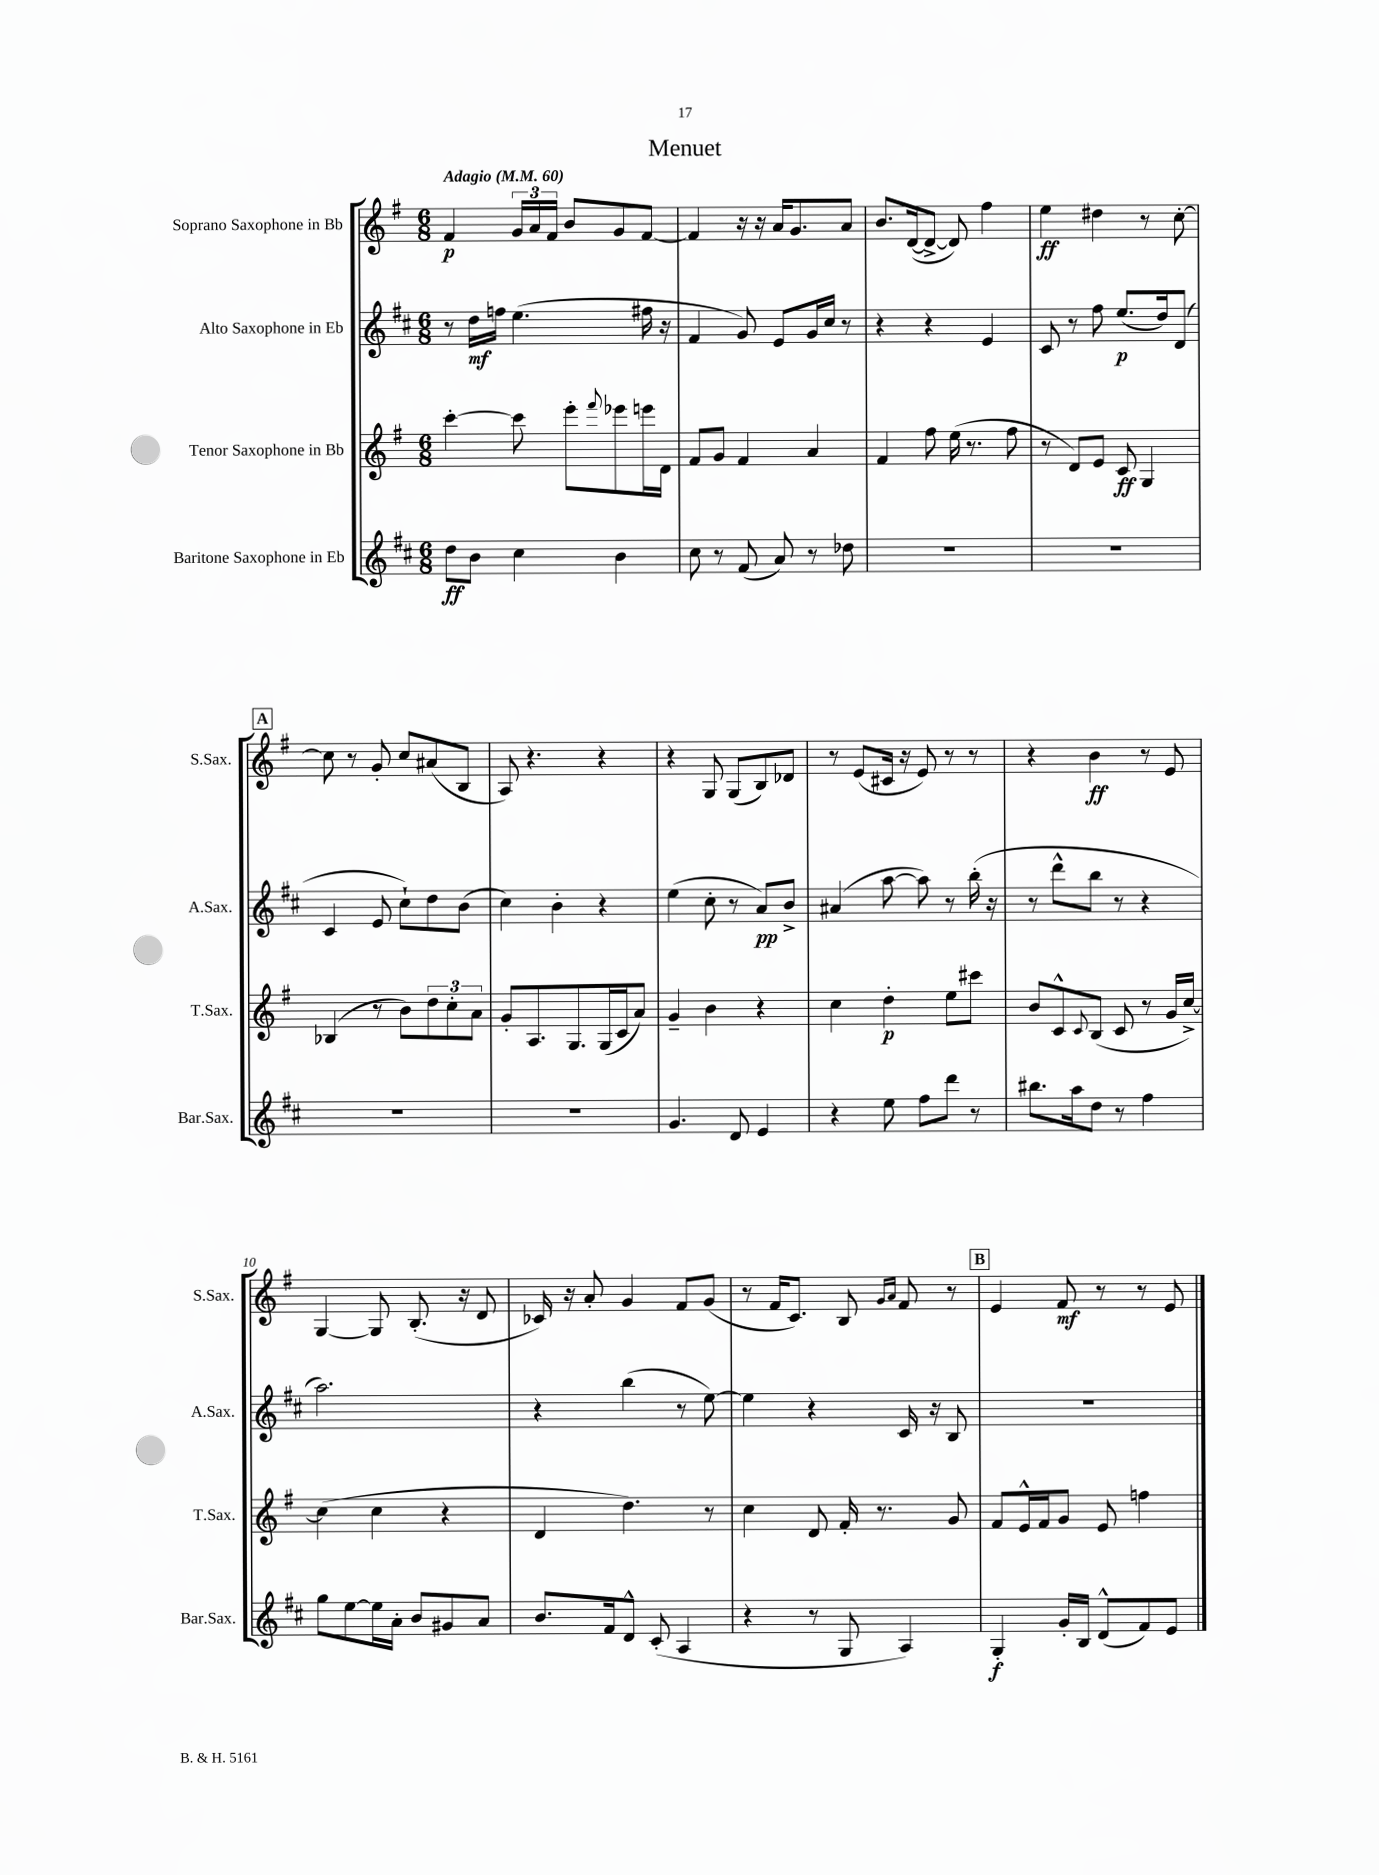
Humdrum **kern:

**kern	**kern	**kern	**kern
*staff4	*staff3	*staff2	*staff1
*clefG2	*clefG2	*clefG2	*clefG2
*k[f#c#]	*k[f#]	*k[f#c#]	*k[f#]
*M6/8	*M6/8	*M6/8	*M6/8
*MM60	*MM60	*MM60	*MM60
8dd	[4ccc'	8r	4f#
8b	.	16dd	.
.	.	16ff	.
4cc#	8ccc]	(4.ee	24g
.	.	.	24a
.	.	.	24f#
.	8eee'	.	8b
.	8qqfff#	.	.
4b	8eee-	.	8g
.	16eee	16ff#	[8f#
.	16d	16r	.
=	=	=	=
8cc#	8f#	4f#	4f#]
8r	8g	.	.
(8f#	4f#	8g)	16r
.	.	.	16r
8a)	.	8e	16a
.	.	.	8.g
8r	4a	16g	.
.	.	16cc#	.
8dd-	.	8r	8a
=	=	=	=
2.r	4f#	4r	8.b
.	.	.	([16d
.	8ff#	4r	8d^_
.	(16ee	.	8d])
.	8.r	.	.
.	.	4e	4ff#
.	8ff#	.	.
=	=	=	=
2.r	8r	8c#	4ee
.	8d)	8r	.
.	8e	8ff#	4dd#
.	8c	(8.ee	.
.	4G	.	8r
.	.	16dd)	.
.	.	(8d	[8cc'
=	=	=	=
2.r	(4B-	4c#	8cc]
.	.	.	8r
.	8r	8e	8g'
.	8b)	8cc#`)	8cc
.	12dd	8dd	(8a#
.	12cc'	.	.
.	.	(8b	8B
.	12a	.	.
=	=	=	=
2.r	8g'	4cc#)	8A)
.	8.A	.	4.r
.	.	4b'	.
.	8.G	.	.
.	(16G	4r	4r
.	16c	.	.
.	8a)	.	.
=	=	=	=
4.g	4g~	(4ee	4r
.	4b	8cc#'	8G
8d	.	8r	(8G
4e	4r	8a)	8B)
.	.	8b^	8d-
=	=	=	=
4r	4cc	(4a#	8r
.	.	.	(8e
8ee	4dd'	[8aa	16c#
.	.	.	16r
8ff#	.	8aa])	8e)
8ddd	8ee	8r	8r
8r	8ccc#	(16bb'	8r
.	.	16r	.
=	=	=	=
8.bb#	8b	8r	4r
.	8c^^	8ddd^^	.
16aa	.	.	.
.	8qqc	.	.
8dd	(8B	8bb	4b
8r	8c	8r	.
4ff#	8r	4r	8r
.	16g	.	8e
.	[16cc^)	.	.
=	=	=	=
8gg	(4cc]	2.aa)	[4G
[8ee	.	.	.
16ee]	4cc	.	8G]
16a'	.	.	.
8b	.	.	(8.B'
8g#	4r	.	.
.	.	.	16r
8a	.	.	8d
=	=	=	=
8.b	4d	4r	16c-)
.	.	.	16r
.	.	.	8a'
16f#	.	.	.
8d^^	4.dd)	(4bb	4g
(8c#'	.	.	.
4A	.	8r	8f#
.	8r	[8ee)	(8g
=	=	=	=
4r	4cc	4ee]	8r
.	.	.	16f#
.	.	.	8.c)
8r	8d	4r	.
8G	16f#'	.	8B
.	8.r	.	.
.	.	.	16qqg
.	.	.	16qqa
4A)	.	16c#	8f#
.	.	16r	.
.	8g	8B	8r
=	=	=	=
4G'	8f#	2.r	4e
.	16e^^	.	.
.	16f#	.	.
16g'	8g	.	8f#
16B	.	.	.
(8d^^	8e	.	8r
8f#)	4ff	.	8r
8e	.	.	8e
==	==	==	==
*-	*-	*-	*-
